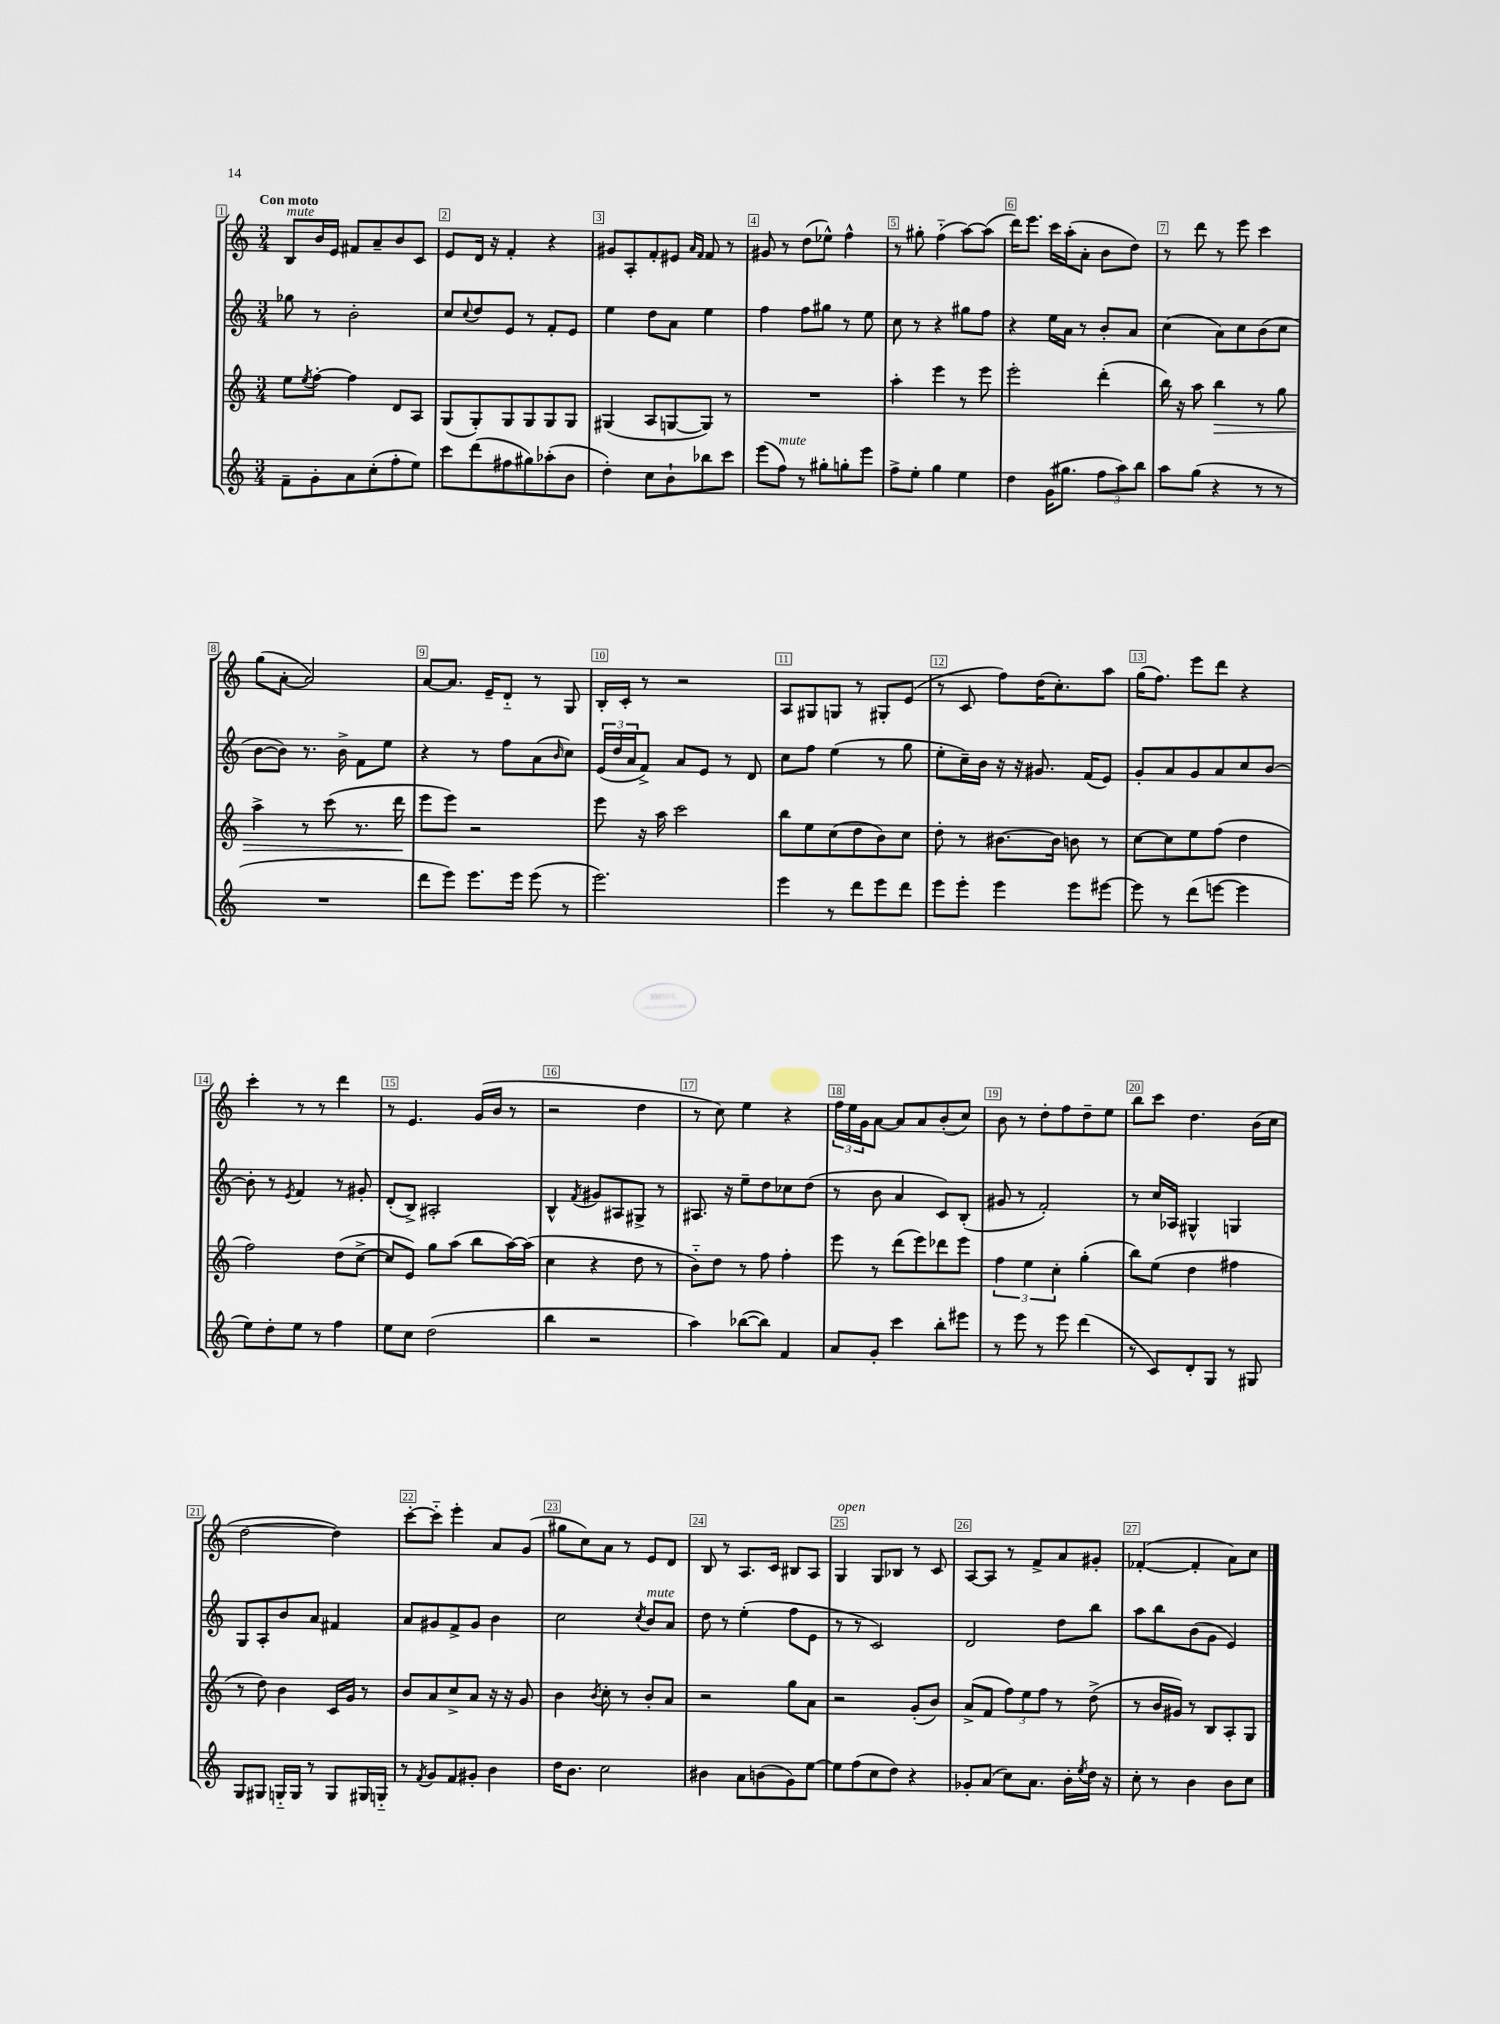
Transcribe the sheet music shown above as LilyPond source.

<<
\new StaffGroup <<
\new Staff = "s0" {
    \clef treble \key c \major \numericTimeSignature \time 3/4 \tempo "Con moto"
    b8^\markup { \italic "mute" } b'16 e'16 fis'8 a'8-- b'8 c'8 |
    e'8 d'16 r16 f'4-. r4 |
    gis'8 a8-. f'8-. eis'8 \grace { a'16 f'16 } f'8 r8 |
    gis'8 r8 d''8( ees''8-^) f''4-^ |
    r8 gis''8-. f''4-_( a''8~) a''8( |
    d'''16) e'''8. c'''16 a''16-.( a'8-. b'8 d''8) |
    r8 d'''8 r8 e'''8 c'''4 |
    g''8( a'8~-. a'2) |
    a'8~ a'8. e'16-- d'8-_ r8 g8 |
    b16-. c'16-. r8 r2 |
    a8 gis8 g8 r8 gis8-. e'8( |
    r8 c'8 f''8) d''16( c''8.-.) a''8 |
    g''16( f''8.) e'''8 d'''8 r4 |
    c'''4-. r8 r8 d'''4 |
    r8 e'4. g'16( b'16 r8 |
    r2 d''4 |
    r8 c''8) e''4 r4 |
    \tuplet 3/2 { f''16 e''16 g'16 } a'8~ a'8 a'8 b'8-.( c''8) |
    b'8 r8 d''8-. f''8 d''8-- e''8 |
    b''8 c'''8 d''4. b'16( c''16 |
    d''2~ d''4) |
    c'''8~-. c'''8-_ e'''4-. a'8 g'8( |
    gis''8 c''8) a'8 r8 e'8 d'8 |
    b8 r8 a8. c'16 bis8 a8 |
    g4^\markup { \italic "open" } g8 bes8 r8 c'8 |
    a8~ a8 r8 f'8-> a'8 gis'8-. |
    fes'4~-.( fes'4-. a'8) c''8 \bar "|." |
}
\new Staff = "s1" {
    \clef treble \key c \major \numericTimeSignature \time 3/4
    ges''8 r8 b'2-. |
    c''8 \appoggiatura { c''8 } d''8 e'8 r8 f'8-. e'8 |
    e''4 d''8 a'8 e''4 |
    f''4 f''8 gis''8 r8 e''8 |
    c''8 r8 r4 gis''8 f''8 |
    r4 e''16 a'16 r8 b'8-. a'8 |
    c''4( a'8) c''8 b'8( c''8 |
    b'8~ b'8) r8. b'16-> f'8 e''8 |
    r4 r8 f''8 a'8( \grace { b'16 } c''8) |
    \tuplet 3/2 { e'16( d''16 a'16 } f'8->) a'8 e'8 r8 d'8 |
    c''8 f''8 e''4( r8 g''8 |
    e''8-. c''16--) b'16 r16 r16 gis'8. f'16( e'8) |
    g'8-. a'8 g'8 a'8 c''8 b'8~ |
    b'8-. r8 \acciaccatura { e'8 } f'4 r8 gis'8-. |
    d'8-.( b8->) ais2-. |
    b4-^ \acciaccatura { f'8 } gis'8 ais8 gis8-> r8 |
    ais8. r16 e''8-- d''8 ces''8 d''8( |
    r8 b'8 a'4 c'8) b8-.( |
    gis'8 r8 f'2-.) |
    r8 c''16 aes16 gis4-^ g4 |
    g8 a8-. b'8 a'8 fis'4 |
    a'8 gis'8 f'8-> gis'8 b'4 |
    c''2 \acciaccatura { c''8 } b'8^\markup { \italic "mute" } a'8 |
    d''8 r8 e''4-.( f''8 e'8 |
    r8 r8 c'2) |
    d'2 d''8 b''8 |
    a''8 b''8 b'8( g'8 e'4) \bar "|." |
}
\new Staff = "s2" {
    \clef treble \key c \major \numericTimeSignature \time 3/4
    e''8 \acciaccatura { e''8 } f''8~-. f''4 d'8 a8 |
    g8( g8-.) g8 g8 g8 g8 |
    gis4( a8 g8~ g8) r8 |
    R2. |
    a''4-. e'''4 r8 e'''8 |
    e'''2-. d'''4-.( |
    b''16) r16 a''8 b''4\> r8 g''8 |
    a''4-> r8 c'''8( r8. d'''16\! |
    e'''8 e'''8) r2 |
    e'''8 r16 a''16 c'''2 |
    b''8 e''8 c''8( d''8 b'8) c''8 |
    d''8-. r8 bis'8.~ bis'16 b'8 r8 |
    c''8~ c''8 e''8 f''8( d''4 |
    f''2) d''8( c''8~-> |
    c''8 e'8) g''8 a''8( b''8 a''16~) a''16( |
    c''4 r4 d''8 r8 |
    b'8-_) d''8 r8 f''8 f''4-. |
    e'''8 r8 d'''8( e'''8) des'''8 e'''8 |
    \tuplet 3/2 { f''4 e''4 c''4-. } g''4-.( |
    b''8) e''8( d''4 fis''4 |
    r8 d''8) b'4 c'16 g'16 r8 |
    b'8 a'8 c''8-> a'8 r16 r16 g'8 |
    b'4 \acciaccatura { b'8 } c''8-. r8 b'8-. a'8 |
    r2 g''8 a'8 |
    r2 g'8-.( b'8) |
    a'8->( f'8 \tuplet 3/2 { f''8) e''8 f''8 } r8 d''8->( |
    r8 b'16 gis'16) r8 b8 a8-. g8 \bar "|." |
}
\new Staff = "s3" {
    \clef treble \key c \major \numericTimeSignature \time 3/4
    f'8-- g'8-. a'8 c''8-.( f''8-. e''8) |
    c'''8 d'''8( fis''8 gis''8) aes''8-.( b'8 |
    d''4-.) c''8 b'8-! bes''8 c'''8 |
    e'''8( f''8^\markup { \italic "mute" }) r8 gis''8-. g''8-. e'''8 |
    f''8-> e''8-. g''4 e''4 |
    d''4 g'16( gis''8. \tuplet 3/2 { f''8 a''8) b''8 } |
    a''8 g''8( r4 r8 r8 |
    R2. |
    d'''8 e'''8) e'''8. e'''16 e'''8( r8 |
    e'''2.) |
    e'''4 r8 d'''8 e'''8 d'''8 |
    e'''8 e'''8-. e'''4 e'''8 eis'''8~ |
    eis'''8 r8 d'''8( e'''8~ e'''4 |
    e''8) d''8-. e''8 r8 f''4 |
    e''8 c''8 d''2( |
    b''4 r2 |
    a''4) bes''8~( bes''8) f'4 |
    a'8 g'8-. c'''4 b''8-. eis'''8 |
    r8 e'''8 r8 e'''8 d'''4( |
    r8 c'8) d'8-. g8 r8 gis8 |
    g8 gis8 g16-_ g16 r8 g8 gis16 g16-_ |
    r8 \acciaccatura { f'8 } g'8 f'8 gis'8-. b'4 |
    d''16 b'8. c''2 |
    bis'4 a'8 b'8( g'8) e''8~ |
    e''8 f''8( c''8 d''8) r4 |
    ges'8-. a'8( c''8) a'8. b'16-. \acciaccatura { e''8 } d''16 r16 |
    c''8-. r8 b'4 b'8 c''8 \bar "|." |
}
>>
>>
\layout { \context { \Score \override BarNumber.break-visibility = ##(#f #t #t) barNumberVisibility = #all-bar-numbers-visible \override BarNumber.stencil = #(make-stencil-boxer 0.1 0.3 ly:text-interface::print) } }
